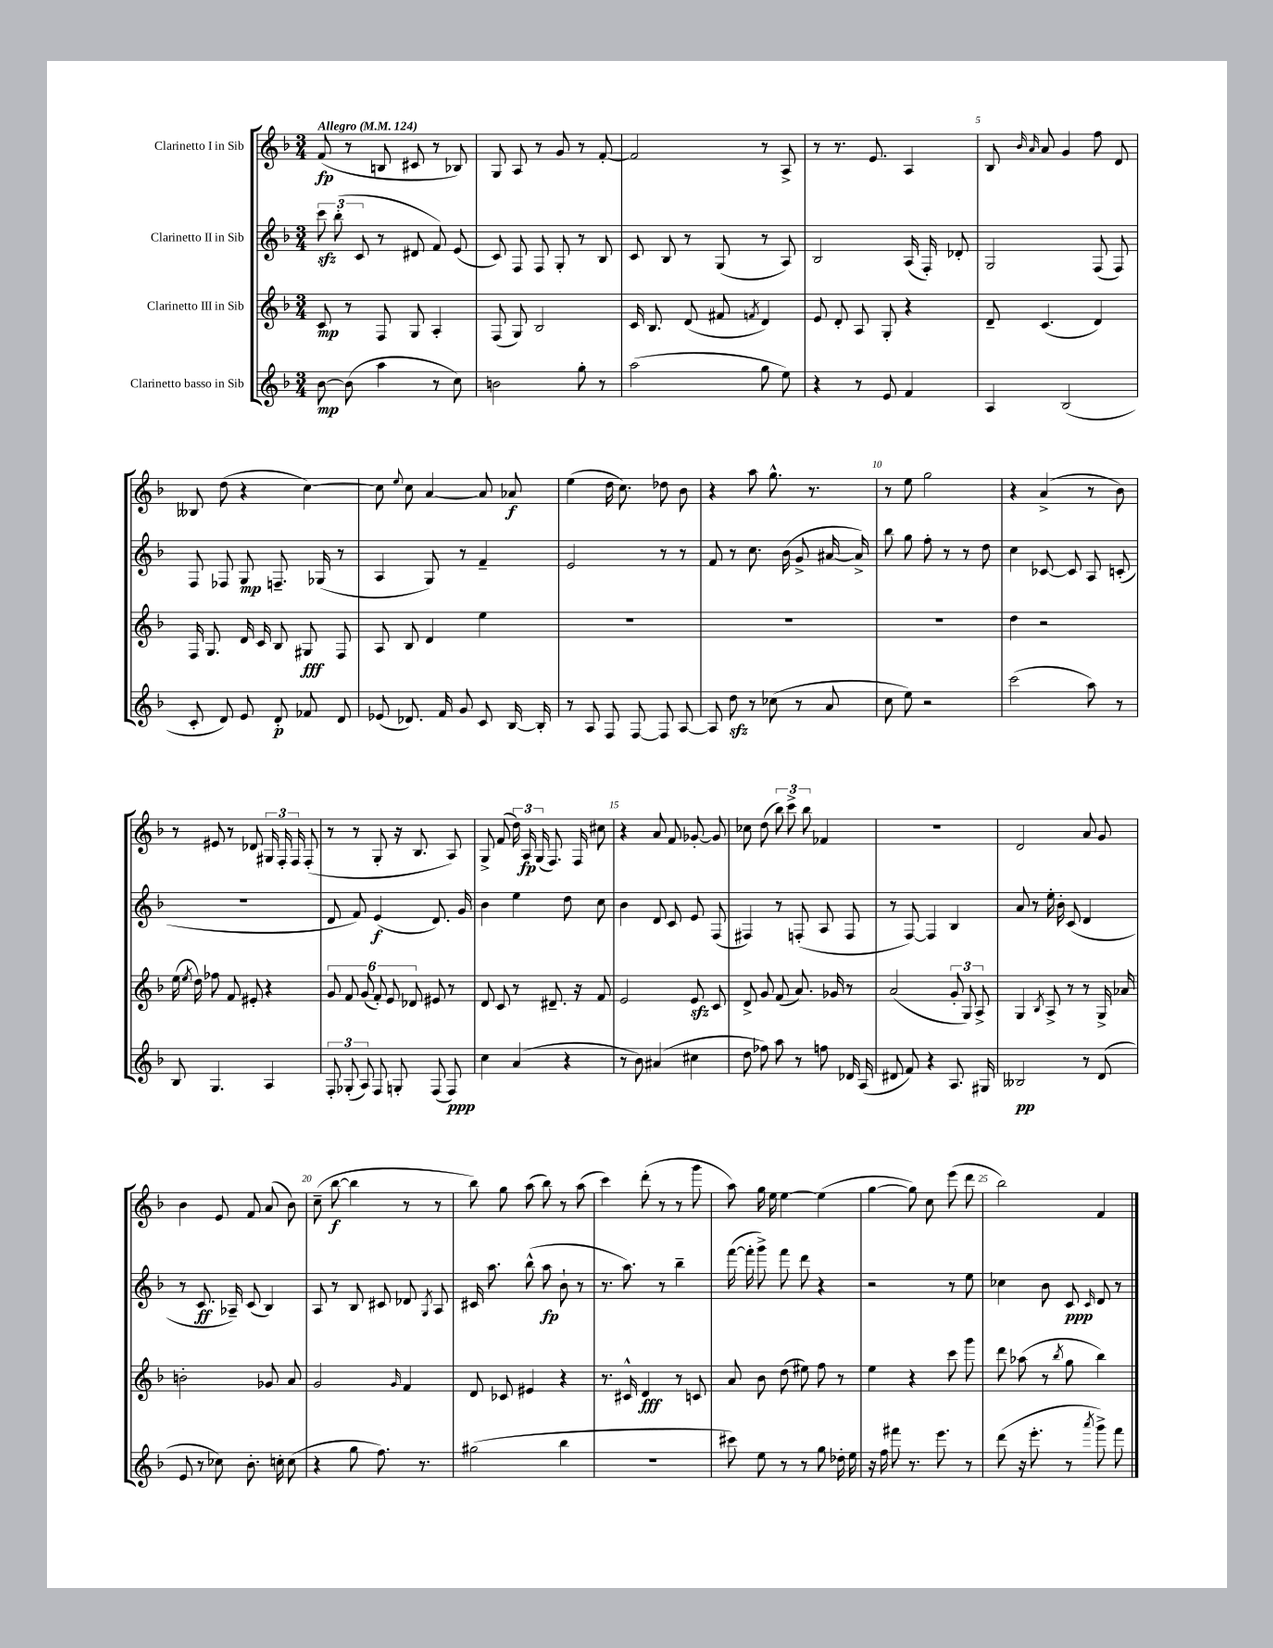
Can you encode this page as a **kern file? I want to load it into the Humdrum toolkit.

**kern	**kern	**kern	**kern
*staff4	*staff3	*staff2	*staff1
*clefG2	*clefG2	*clefG2	*clefG2
*k[b-]	*k[b-]	*k[b-]	*k[b-]
*M3/4	*M3/4	*M3/4	*M3/4
*MM124	*MM124	*MM124	*MM124
[8b-	8c	12ccc	(8f
.	.	(12bb-'	.
(8b-]	8r	.	8r
.	.	12c	.
4aa	8F	8r	8B
.	8G	8d#	8c#
8r	4A'	8f)	8r
8cc)	.	(8e	8B-)
=	=	=	=
2b	(8F	8c)	8G
.	8G)	8F	8A
.	2B-	8F	8r
.	.	8G'	8g
8gg'	.	8r	8r
8r	.	8B-	[8f'
=	=	=	=
(2aa	16c	8c	2f]
.	8.B-	.	.
.	.	8B-	.
.	(8d	8r	.
.	8f#	(8G	.
.	8qf	.	.
8gg	4d)	8r	8r
8ee)	.	8A)	8A^
=	=	=	=
4r	8e	2B-	8r
.	8d'	.	8.r
8r	8A	.	.
.	.	.	8.e
8e	8G'	.	.
4f	4r	(16A	4A
.	.	16F')	.
.	.	8d-'	.
=	=	=	=
4A	8d~	2G	8B-
.	.	.	16qqb-
.	.	.	16qqa
.	(4.c	.	8a
(2B-	.	.	4g
.	4d)	(8F	8ff
.	.	8F)	8d
=	=	=	=
8c'	16F	8F	8B--
.	8.G	.	.
8d)	.	8F-	(8dd
8e	16d	8G	4r
.	16c	.	.
8d'	8B-	8.F~	.
8f-	8G#	.	[4cc)
.	.	(16G-	.
8d	8F	8r	.
=	=	=	=
(8e-	8A	4A	8cc]
.	.	.	8qqee
8.d-)	8B-	.	8cc
.	4d	8G)	[4a
16f	.	.	.
8g	.	8r	.
8c	4ee	4f~	8a]
[16B-	.	.	8a-
16B-']	.	.	.
=	=	=	=
8r	2.r	2e	(4ee
8A	.	.	.
8F	.	.	16dd
.	.	.	8.cc)
[8F	.	.	.
8F]	.	8r	8dd-
[8A	.	8r	8b-
=	=	=	=
8A]	2.r	8f	4r
8dd	.	8r	.
8r	.	8.cc	8aa
(8cc-	.	.	8.gg^^
.	.	(16b-	.
8r	.	8g^	.
.	.	.	8.r
8a	.	[16a#	.
.	.	16a#^])	.
=	=	=	=
8cc	2.r	8bb-	8r
8ee)	.	8gg	8ee
2r	.	8ff'	2gg
.	.	8r	.
.	.	8r	.
.	.	8dd	.
=	=	=	=
(2ccc	4dd	4cc	4r
.	2r	[8c-	(4a^
.	.	8c-]	.
8aa)	.	8A	8r
8r	.	(8c'	8b-)
=	=	=	=
8B-	(16ee	2.r	8r
.	8qee	.	.
.	16dd)	.	.
4.G	8ff-	.	8e#
.	8f	.	8r
.	8e#'	.	8d-
4A	4r	.	24G#
.	.	.	24F'
.	.	.	24F
.	.	.	(8F'
=	=	=	=
12F'	12g	8d	8r
(12G-'	12f	.	.
.	.	8f)	8r
12A)	(12g	.	.
8F	12f')	(4e	8G'
.	12e	.	.
8G'	.	.	16r
.	12d-	.	.
.	.	.	8.B-
(8F	8e#	8.d)	.
8F)	8r	.	8A)
.	.	16g	.
=	=	=	=
4cc	8d	4b-	8G^
.	8c	.	(8f
(4a	8r	4ee	24dd)
.	.	.	24A
.	.	.	(24G
.	8.d#~	.	8.F)
4r	.	8dd	.
.	16r	.	16F
.	8f	8cc	8cc#
=	=	=	=
8r	2e	4b-	4r
8b-)	.	.	.
(4a#	.	8d	8a
.	.	8c	8f
4cc#	8e	8e	[8g-'
.	8c	(8F	8g-]
=	=	=	=
8dd	8d^	4F#)	8cc-
8ff-)	8g	.	(8dd
8aa	(8f	8r	12bb-)
.	.	.	12ccc^
8r	8.a)	(8F'	.
.	.	.	12bb-
8ff	.	8A	4f-
.	16g-	.	.
16d-	8r	8F	.
(16A	.	.	.
=	=	=	=
8d#	(2a	8r	2.r
8f)	.	[8F)	.
4r	.	4F]	.
8.A	12g'	4B-	.
.	12G)	.	.
.	12A^	.	.
16G#	.	.	.
=	=	=	=
2B--	4G	8a	2d
.	.	8r	.
.	8qB-	.	.
.	8A^	16ee'	.
.	.	16b-'	.
.	8r	(8c	.
8r	8r	4d	8a
(8d	16G^	.	8g
.	16a-	.	.
=	=	=	=
8e	2b'	8r	4b-
8r	.	8.c	.
8cc-)	.	.	8e
.	.	16A-~)	.
8.b-'	.	(8c	8f
.	8g-	4B-)	(8a
16cc'	.	.	.
(8cc	8a	.	8b-)
=	=	=	=
4r	2g	8A	(8cc~
.	.	8r	[8bb-
8gg	.	8B-	4bb-]
8.ff)	.	8c#	.
.	16qqg	.	.
.	4f	8d-	8r
8.r	.	.	.
.	.	8qG	.
.	.	8A	8r
=	=	=	=
(2gg#	8d	16c#	8bb-)
.	.	8.aa	.
.	8c-	.	8gg
.	4e#	(8bb-^^	(8aa
.	.	8aa	8bb-)
4bb-	4r	8b-`	8r
.	.	8r	(8aa
=	=	=	=
2.r	8.r	8.r	4ccc)
.	16c#^^	8.aa)	.
.	4d	.	(8ddd'
.	.	8r	8r
.	8r	4bb-~	8r
.	8c	.	8ggg
=	=	=	=
8ccc#)	8a	([16fff	8aa)
.	.	16fff']	.
8ee	8b-	8ggg^)	16gg
.	.	.	16ee
8r	(8dd	8fff	[4ee
8r	8ee#)	8ddd	.
8gg	8ff	4r	(4ee]
16dd-'	8r	.	.
16ee	.	.	.
=	=	=	=
16r	4ee	2r	[4gg
16ff	.	.	.
8fff#	.	.	.
8.r	4r	.	8gg])
.	.	.	8cc
8.eee	.	.	.
.	8ccc	8r	(8eee
8r	8ggg	8ee	8ddd
=	=	=	=
(8ddd	8ddd	4cc-	2bb-)
16r	(8aa-	.	.
8.eee'	.	.	.
.	8r	8b-	.
.	8qbb-	.	.
8r	8gg	8c	.
8qaaa	.	16qqc	.
8ggg^)	4bb-)	8d	4f
8fff	.	8r	.
==	==	==	==
*-	*-	*-	*-
